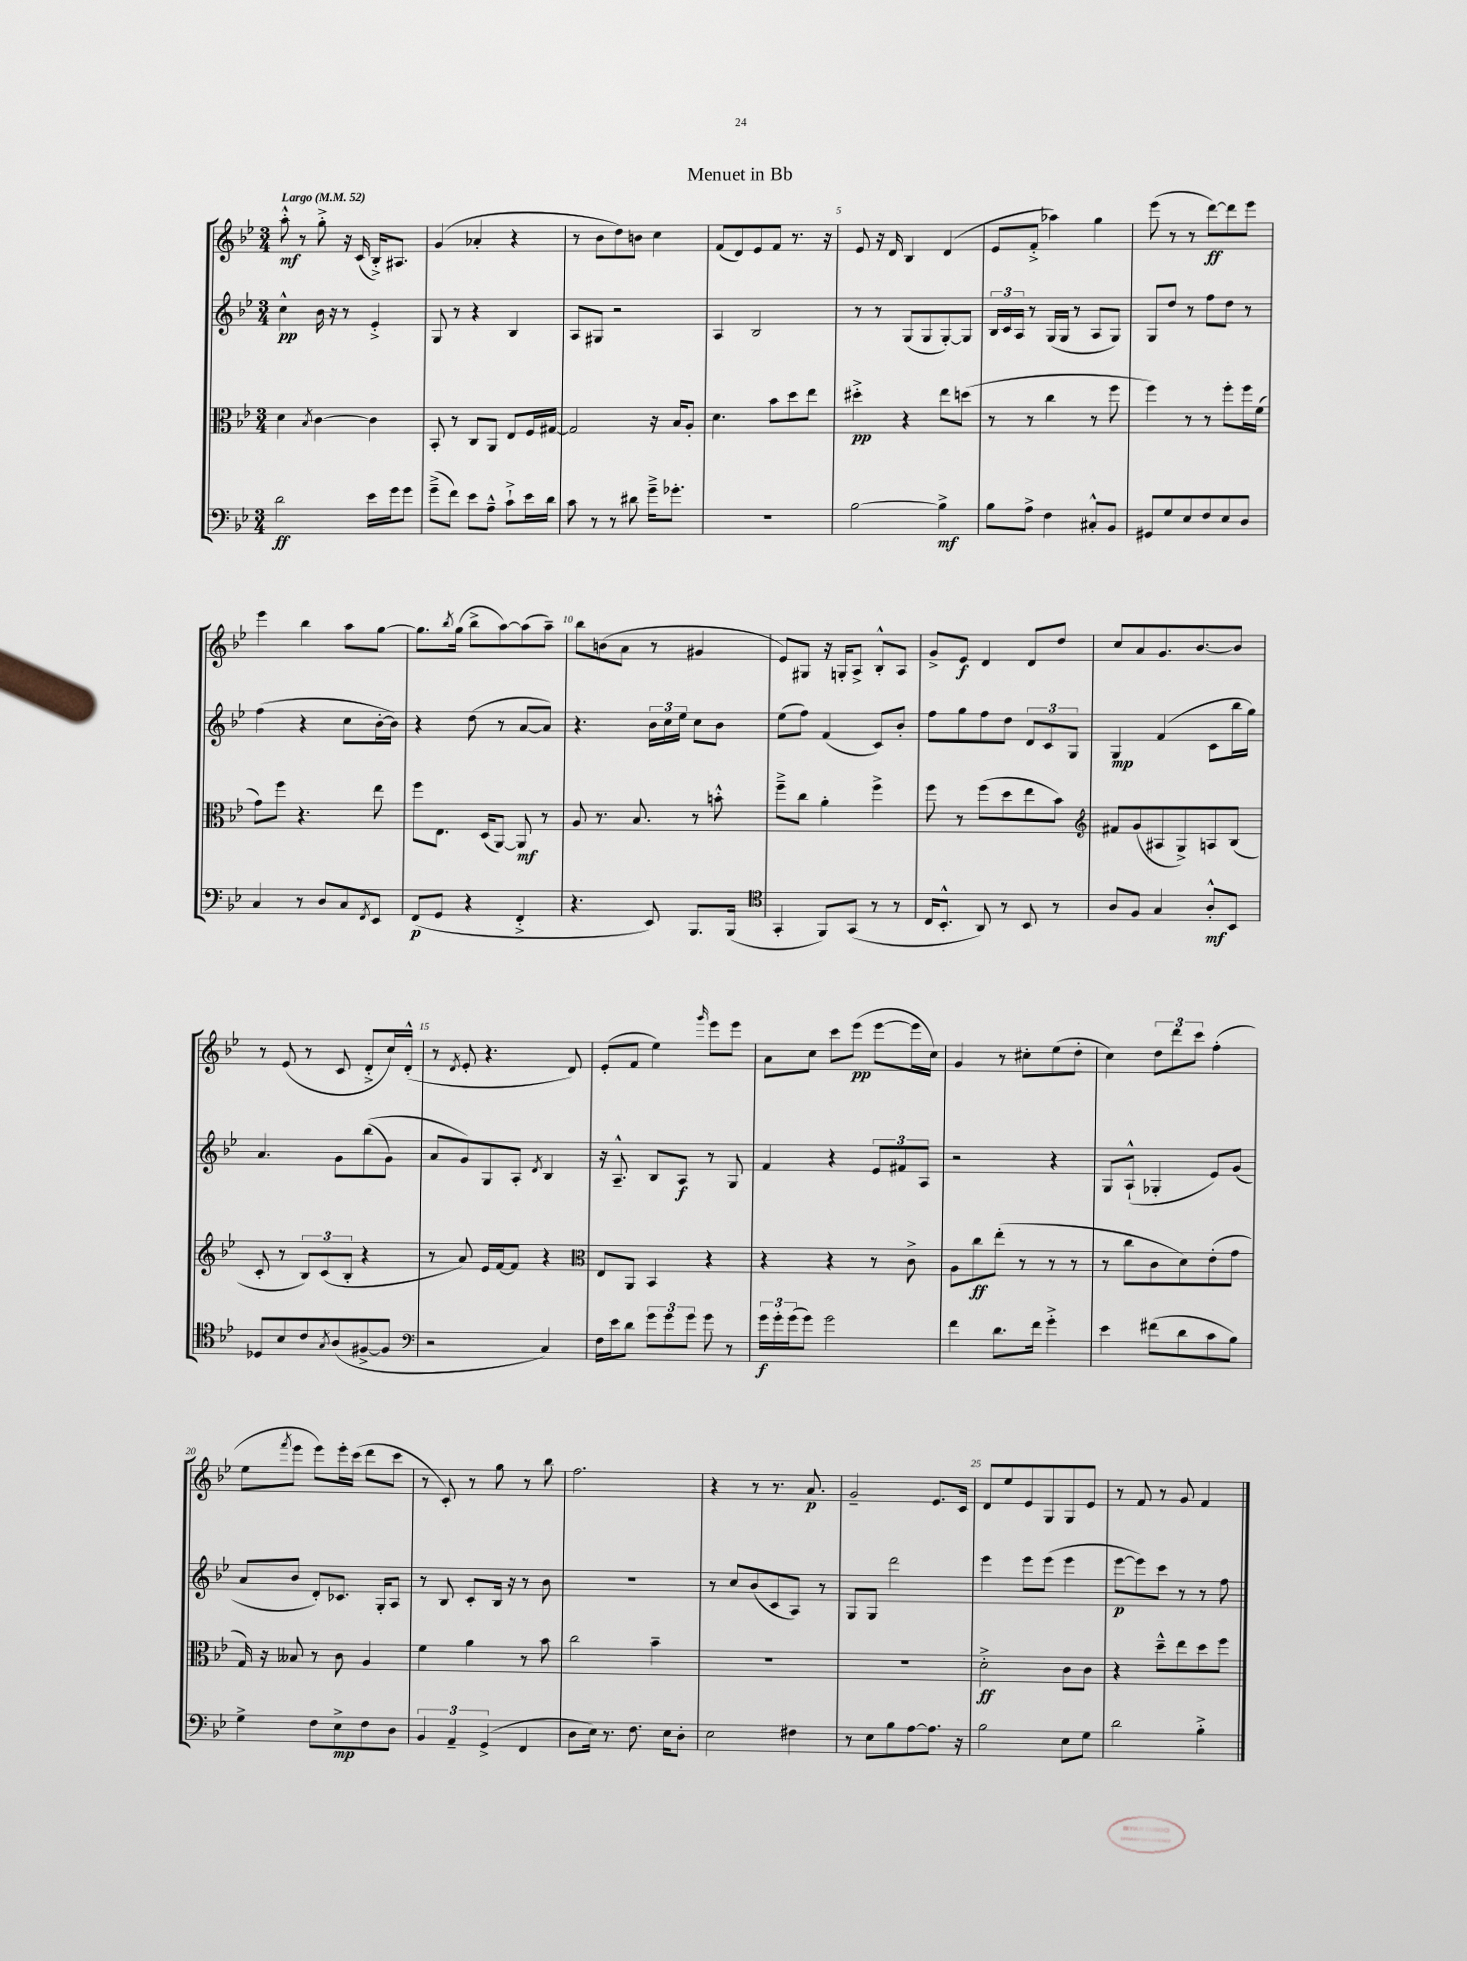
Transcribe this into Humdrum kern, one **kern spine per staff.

**kern	**kern	**kern	**kern
*staff4	*staff3	*staff2	*staff1
*clefF4	*clefC3	*clefG2	*clefG2
*k[b-e-]	*k[b-e-]	*k[b-e-]	*k[b-e-]
*M3/4	*M3/4	*M3/4	*M3/4
*MM52	*MM52	*MM52	*MM52
2d	4d	4cc^^	8aa'^^
.	.	.	8r
.	8qB-	.	.
.	[4c	16b-	8gg'^
.	.	16r	.
.	.	8r	16r
.	.	.	(16c
16e-	4c]	4e-'^	16B-'^)
16g	.	.	8.A#
8g	.	.	.
=	=	=	=
(8g~^	8BB-'	8G	(4g
8f)	8r	8r	.
8e-	8C	4r	4a-'
8A~^^	8AA	.	.
8c`^	8E-	4B-	4r
16e-	16F	.	.
16d	[16G#	.	.
=	=	=	=
8c	2G#]	8A	8r
8r	.	8G#	8b-
8r	.	2r	8dd)
8d#	.	.	8b
16g~^	16r	.	4cc
8.g-'	16B-	.	.
.	8A'	.	.
=	=	=	=
2.r	4.d	4A	(8f
.	.	.	8d)
.	.	2B-	8e-
.	8b-	.	8f
.	8dd	.	8.r
.	8ee-	.	.
.	.	.	16r
=	=	=	=
[2B-	4dd#'^	8r	8e-
.	.	8r	16r
.	.	.	16d
.	4r	(8G	4B-
.	.	8G	.
4B-^]	8ee-	[8G')	(4d
.	(8dd	8G]	.
=	=	=	=
8B-	8r	24B-	8e-
.	.	24c	.
.	.	24A	.
8A^	8r	8r	8f'^
4F	4cc	(16G	4aa-)
.	.	16G	.
.	.	8r	.
8C#'^^	8r	8A	4gg
8BB-	8ff	8G)	.
=	=	=	=
8GG#	4ff)	8G	(8eee-
8G	.	8dd	8r
8E-	8r	8r	8r
8F	8r	8ff	[8ddd)
8E-	8ff'	8dd	8ddd]
8D	16ff	8r	8eee-
.	(16f	.	.
=	=	=	=
4C	8g)	(4ff	4eee-
.	8ff	.	.
8r	4.r	4r	4bb-
8D	.	.	.
8C	.	8cc	8aa
8qFF	.	.	.
8EE-	8ee-	[16b-'	[8gg
.	.	16b-])	.
=	=	=	=
(8FF	8ff	4r	8.gg]
8GG	8.E-	.	.
.	.	.	8qbb-
.	.	.	(16gg
4r	.	(8dd	8bb-^
.	(16D	.	.
.	[8AA)	8r	[8aa)
4FF'^	8AA]	[8a	(8aa]
.	8r	8a])	8aa~)
=	=	=	=
4.r	8A	4.r	8bb-
.	8.r	.	(8b
.	.	.	8a
.	8.B-	.	.
8EE-)	.	24b-	8r
.	.	24cc	.
.	.	24ee-	.
8.BBB-	8r	8cc	4g#
.	8b'^^	8b-	.
(16BBB-	.	.	.
=	=	=	=
*clefC4	*	*	*
4GG'	8ff~^	(8ee-	8e-)
.	8cc	8ff)	8G#
8FF)	4a'	(4f	16r
.	.	.	16G'
(8GG	.	.	8A^
8r	4ff^	8c)	8B-'^^
8r	.	8b-'	8A
=	=	=	=
16C	8ff	8ff	8g^
8.BB-'^^	.	.	.
.	8r	8gg	8e-
8AA)	(8ff	8ff	4d
8r	8dd	8dd	.
8BB-	8ee-	12d	8d
.	.	12c	.
8r	8b-)	.	8dd
.	.	12G	.
=	=	=	=
*	*clefG2	*	*
8A	8f#	4G	8cc
8F	(8g	.	8a
4G	8A#	(4f	8.g
.	8G^)	.	.
.	.	.	[8.b-
8A'^^	8A	8c	.
8BB-	(8B-	16bb-	8b-]
.	.	16gg)	.
=	=	=	=
8D-	8c'	4.a	8r
8B-	8r	.	(8e-
8c	12B-)	.	8r
.	(12c	.	.
8qG	.	.	.
(8A	.	8g	8c
.	12B-'	.	.
[8F#^	4r	&((8bb-	8d'^
8F#]	.	8g)	16cc)
.	.	.	(16d'^^
=	=	=	=
*clefF4	*	*	*
2r	8r	8a	8r
.	.	.	8qd
.	8a)	8g&)	8e-'
.	16e-	8G	4.r
.	[16f	.	.
.	8f]	8A'	.
.	.	8qd	.
4C)	4r	4B-	.
.	.	.	8d)
=	=	=	=
*	*clefC3	*	*
16F	8E-	16r	(8e-'
16e-	.	8.A~^^	.
8d	8AA	.	8f
12g	4BB-	8B-	4ee-)
12g	.	.	.
.	.	8A	.
12g	.	.	.
.	.	.	16qqggg
8g	4r	8r	8eee-
8r	.	8G	8eee-
=	=	=	=
24g	4r	4f	8a
24g'	.	.	.
(24g	.	.	.
8g)	.	.	8cc
2g	4r	4r	8ccc
.	.	.	(8eee-
.	8r	12e-	[8eee-
.	.	12f#	.
.	8c^	.	16eee-]
.	.	12A	.
.	.	.	16cc)
=	=	=	=
4f	8A	2r	4g
.	8cc	.	.
8.d	(8ee-'	.	8r
.	8r	.	8cc#'
16f	.	.	.
4g'^	8r	4r	(8ee-
.	8r	.	8dd'
=	=	=	=
4e-	8r	8G	4cc)
.	8cc	(8A`^^	.
(8f#	8c	4G-'	12dd
.	.	.	12ddd
8d	8d)	.	.
.	.	.	12ccc
8c	(8e-'	8e-)	(4ff'
8B-)	8g	(8g	.
=	=	=	=
4G^	16G)	8a	8ee-
.	16r	.	.
.	.	.	8qfff
.	8B--	8b-	8eee-
8F	8r	8d')	8eee-)
8E-^	8c	8.c-	16eee-'
.	.	.	(16ccc
8F	4A	.	8ddd
.	.	16G'	.
8D	.	8A	8ccc
=	=	=	=
6BB-	4f	8r	8r
.	.	8B-	8c')
6AA~	.	.	.
.	4a	8c'	8r
(6GG^	.	.	.
.	.	16B-	8gg
.	.	16r	.
4FF	8r	8r	8r
.	8b-	8b-	8bb-
=	=	=	=
8D	2cc	2.r	2.ff
16E-)	.	.	.
8.r	.	.	.
8.F	.	.	.
.	4b-~	.	.
16E-	.	.	.
8D'	.	.	.
=	=	=	=
2E-	2.r	8r	4r
.	.	8cc	.
.	.	(8b-	8r
.	.	8c	8.r
4F#	.	8A)	.
.	.	.	8.a
.	.	8r	.
=	=	=	=
8r	2.r	8G	2g~
8E-	.	8G	.
8B-	.	2ddd	.
[8A	.	.	.
8.A]	.	.	8.e-
16r	.	.	16c
=	=	=	=
2B-	2d'^	4eee-	8d
.	.	.	8ee-
.	.	8eee-	8e-
.	.	(8eee-	8G
8E-	8c	4eee-	8G
8G	8c	.	8e-
=	=	=	=
2d	4r	[8eee-	8r
.	.	8eee-])	8f
.	8dd~^^	8ccc	8r
.	8ee-	8r	8g
4B-'^	8dd	8r	4f
.	8ff	8ff	.
==	==	==	==
*-	*-	*-	*-
